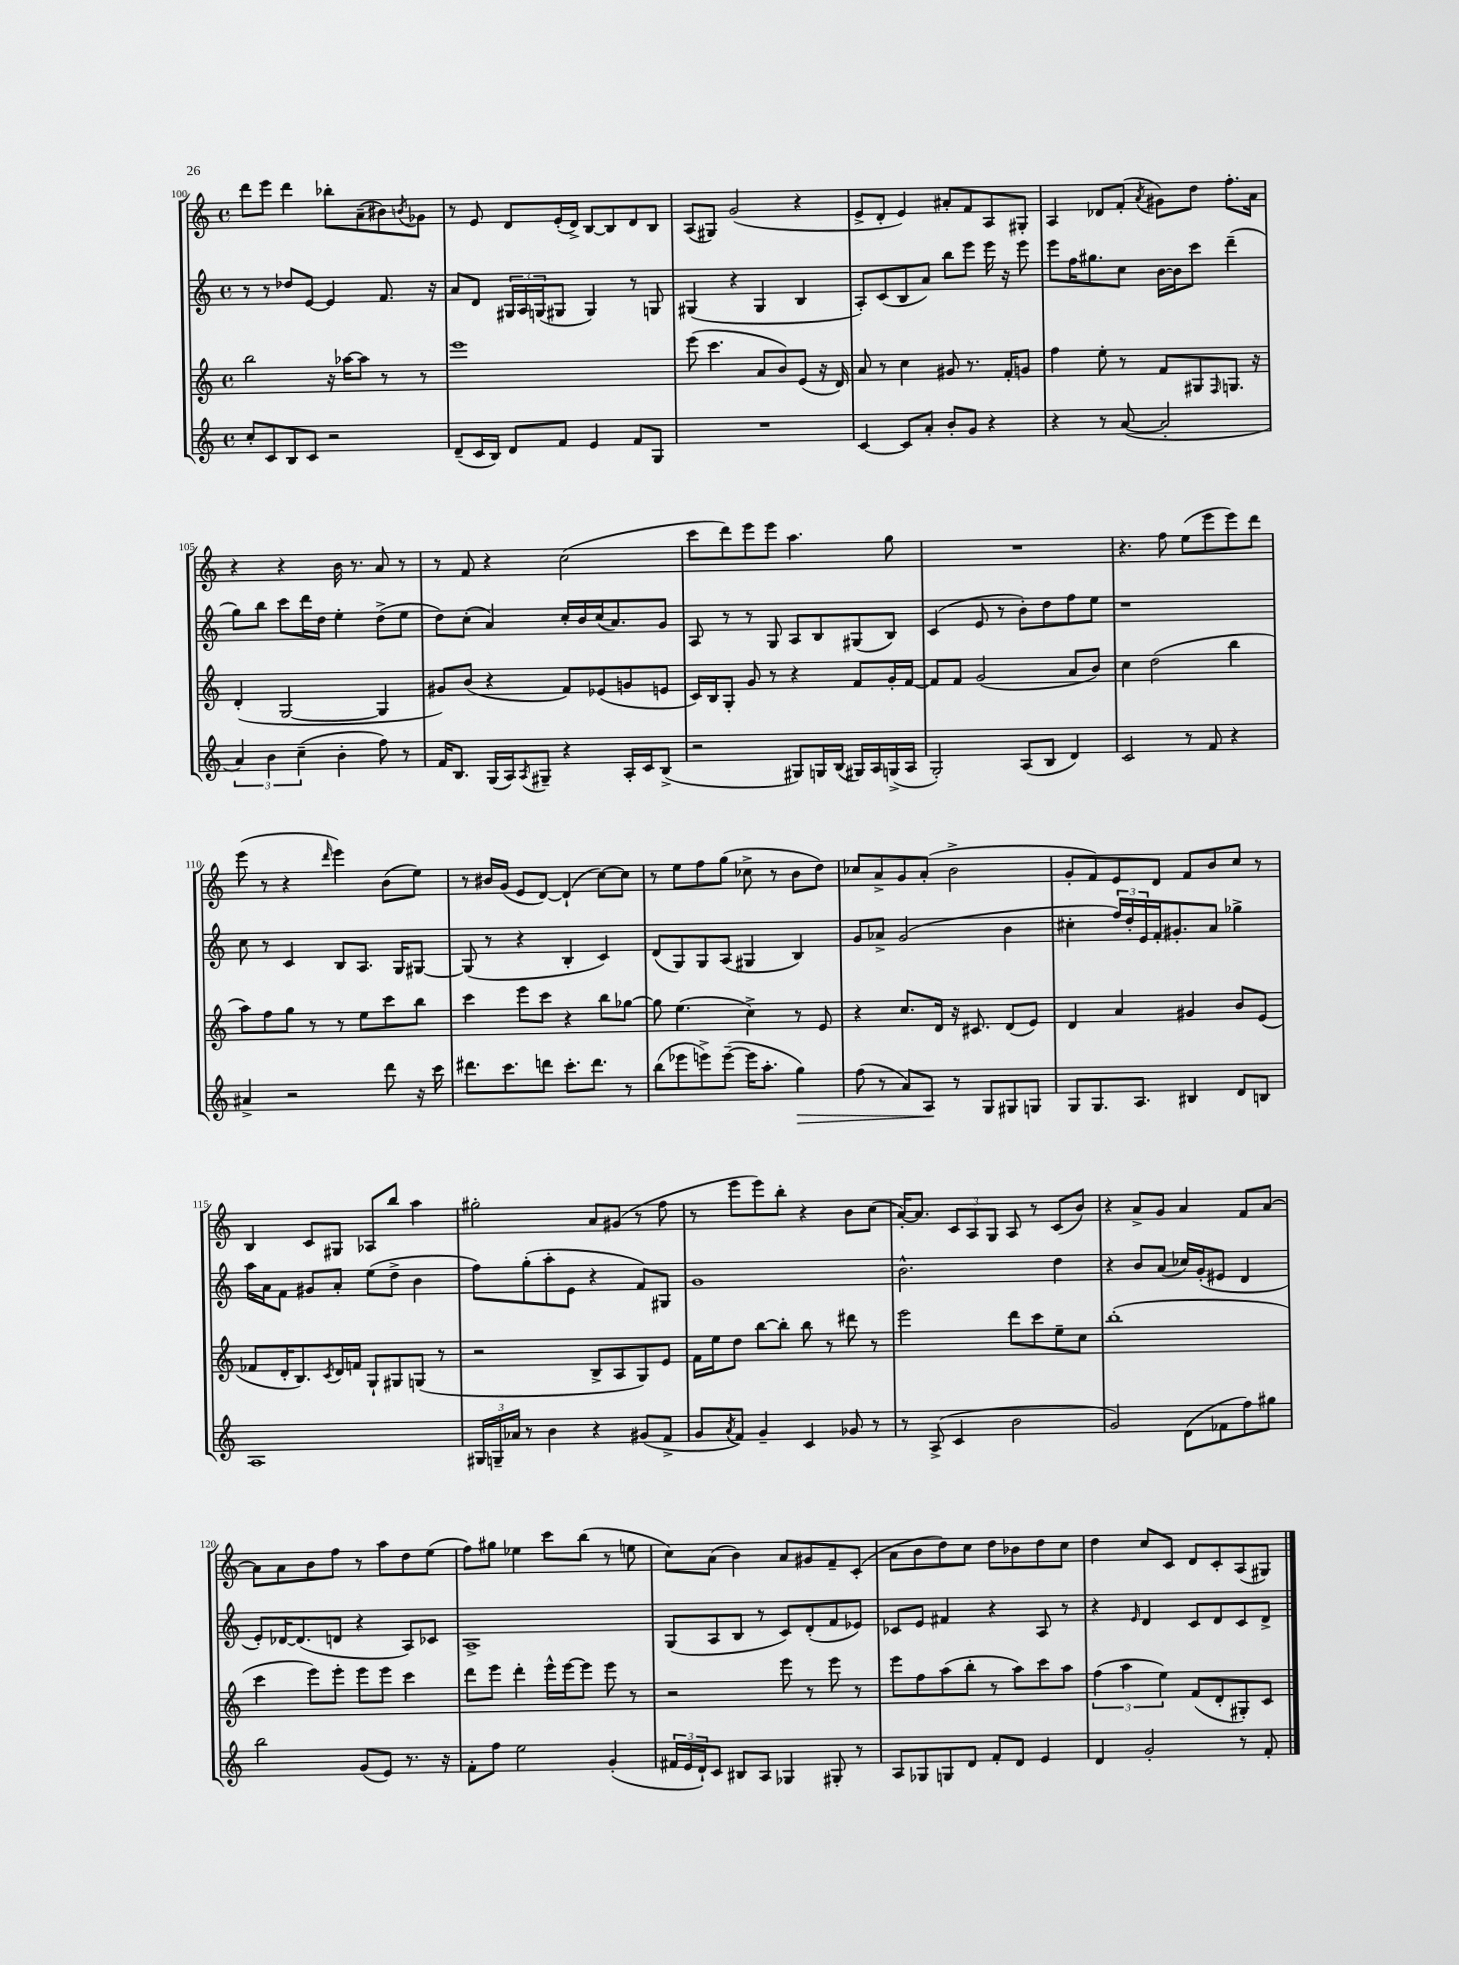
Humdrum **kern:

**kern	**dynam	**kern	**kern	**kern
*part4	*part4	*part3	*part2	*part1
*staff4	*staff4	*staff3	*staff2	*staff1
*clefG2	*	*clefG2	*clefG2	*clefG2
*k[]	*	*k[]	*k[]	*k[]
*M4/4	*	*M4/4	*M4/4	*M4/4
*met(c)	*	*met(c)	*met(c)	*met(c)
=100	=100	=100	=100	=100
8cc'/L	.	2bb\	8r	8ddd\L
8c/	.	.	8r	8eee\J
8B/	.	.	8dd-X/L	4ddd\
8c/J	.	.	[8e/J	.
2r	.	16r	4e/]	8bb-X'\L
.	.	[16aa-X\KL	.	.
.	.	8aa-\J]	.	(8a~\
.	.	8r	8.f/	8b#X\)
.	.	.	.	8qbn/
.	.	8r	.	8g-X\J
.	.	.	16r	.
=101	=101	=101	=101	=101
(8d~/L	.	1eee	8a/L	8r
16c/L	.	.	8d/J	8e/
16B/JJ)	.	.	.	.
8d/L	.	.	24G#X/LL	8d/L
.	.	.	24A/	.
.	.	.	(24Gn/J	.
8f/J	.	.	8G#X/J	(16e'/L
.	.	.	.	16d^/JJ)
4e/	.	.	4G#/)	[8B/L
.	.	.	.	8B/]
8f/L	.	.	8r	8d/
8G/J	.	.	8Gn/	8B/J
=102	=102	=102	=102	=102
1r	.	(8eee\	(4G#X/	(8A/L
.	.	4.ccc\	.	8G#X/J)
.	.	.	4r	(2g/
.	.	8a/L	4G#/	.
.	.	8b/)	.	.
.	.	(8e/J	4B/	4r
.	.	16r	.	.
.	.	16d/)	.	.
=103	=103	=103	=103	=103
[4c/	.	8a/	8A'/L)	8e^/L
.	.	8r	(8c/	8d'/J
8c/L]	.	4cc\	8B/	4e/)
8a'/J	.	.	8a/J)	.
8b'/L	.	8g#X/	8bb\L	8a#X'/L
8g/J	.	8.r	8eee\J	8f/
4r	.	.	16eee\	8A/
.	.	16f'/KL	16r	.
.	.	8gn/J	8eee\	8G#X'/J
=104	=104	=104	=104	=104
4r	.	4ff\	8eee\L	4A/
.	.	.	16ff\K	.
.	.	.	8.gg#X\	.
8r	.	8ee'\	.	8d-X/L
([8a/	.	8r	8cc\J	(8f'/J
.	.	.	.	8qa/
2a'/]	.	8f/L	[16b\LL	8g#X\L)
.	.	.	16b\J]	.
.	.	8G#X/	8ccc\J	8dd\J
.	.	16qqF/	.	.
.	.	8.Gn/J	(4ddd~\	8.ff'\L
.	.	16r	.	16a\Jk
!!LO:LB:g=z
=105	=105	=105	=105	=105
6a/)	.	(4d'/	8gg\L)	4r
.	.	.	8bb\J	.
6b\	.	.	.	.
.	.	[2G/	8ccc\L	4r
(6cc~\	.	.	.	.
.	.	.	16ddd\L	.
.	.	.	16dd\JJ	.
4b'\	.	.	4ee'\	16b\
.	.	.	.	8.r
8ff\)	.	4G/]	(8dd^\L	8a/
8r	.	.	8ee\J	8r
=106	=106	=106	=106	=106
16f/KL	.	8g#X/L)	8dd\L)	8r
8.B/J	.	.	.	.
.	.	(8b/J	(8cc'\J	8f/
(16G/LL	.	4r	4a/)	4r
16A/J)	.	.	.	.
8qA/	.	.	.	.
8G#X~/J	.	.	.	.
4r	.	8f/L)	16cc'/LL	(2cc\
.	.	.	16b/	.
.	.	(8e-X/	(16cc/J	.
.	.	.	8.a/)	.
16A'/LL	.	8gn/	.	.
16c/J	.	.	.	.
(8B^/J	.	8en/J	8g/J	.
=107	=107	=107	=107	=107
2r	.	16c/LL)	8A/	8ccc\L
.	.	16B/J	.	.
.	.	8G'/J	8r	8ddd\)
.	.	8g/	8r	8eee\
.	.	8r	8G/	8eee\J
8G#X/L)	.	4r	8A/L	4.aa\
16Gn/L	.	.	8B/	.
(16B/JJ	.	.	.	.
16G#X/LL)	.	8f/L	(8G#X/	.
16A/	.	.	.	.
(16Gn^/	.	16g'/L	8B/J)	8gg\
16A/JJ	.	[16f/JJ	.	.
=108	=108	=108	=108	=108
2G'/)	.	8f/L]	(4c/	1r
.	.	8f/J	.	.
.	.	(2g/	8e/	.
.	.	.	8r	.
(8A/L	.	.	8b'\L)	.
8B/J	.	.	8dd\	.
4d/)	.	8a/L	8ff\	.
.	.	8b/J)	8ee\J	.
=109	=109	=109	=109	=109
2c/	.	4cc\	1r	4.r
.	.	(2dd\	.	.
.	.	.	.	8ff\
8r	.	.	.	(8ee\L
8f/	.	.	.	8eee\
4r	.	4bb\	.	8eee\)
.	.	.	.	8ddd\J
!!LO:LB:g=z
=110	=110	=110	=110	=110
4a#X^/	.	8aa\L)	8cc\	(8eee\
.	.	8ff\	8r	8r
2r	.	8gg\J	4c/	4r
.	.	8r	.	.
.	.	.	.	16qqddd/
.	.	8r	8B/L	4eee\)
.	.	8ee\L	8.A/J	.
8ddd\	.	8ccc\	.	(8b\L
.	.	.	16G/KL	.
16r	.	8bb\J	[8G#X/J	8ee\J)
16ccc\	.	.	.	.
=111	=111	=111	=111	=111
8.ddd#X\L	.	4ccc\	(8G#/]	8r
.	.	.	8r	16b#X/LL
8.ccc\	.	.	.	(16g/JJ
.	.	8eee\L	4r	8e/L
8dddn\J	.	8ccc\J	.	[8d/J)
8.ccc'\L	.	4r	4B'/	(4d`/]
8.ddd\J	.	.	.	.
.	.	8bb\L	4c/)	[8cc\L)
8r	.	[8gg-X\J	.	8cc\J]
=112	=112	=112	=112	=112
(8bb\L	.	8gg-\]	(8d/L	8r
8eee-X\	.	(4.ee\	8G/)	8ee\L
8eeen^\)	.	.	8G/	8ff\
([8eee~\J	.	.	(8A/J	(8gg\J
16eee\KL]	.	4cc^\)	4G#X/	8cc-X^\
8.aa'\J	.	.	.	.
.	.	.	.	8r
!	!LO:HP:b	!	!	!
4gg\)	>	8r	4B/)	8b\L
.	.	8e/	.	8dd\J)
=113	=113	=113	=113	=113
(8ff\	.	4r	8g/L	8cc-X/L
8r	.	.	8a-X^/J	8a^/
8a/L)	.	8.cc/L	(2g/	8g/
8A/J	.	.	.	(8a'/J
.	.	16d/Jk	.	.
8r	]	16r	.	2b^\
.	.	8.c#X/	.	.
8G/L	.	.	.	.
8G#X/	.	(8d/L	4b\	.
8Gn/J	.	8e/J)	.	.
=114	=114	=114	=114	=114
8G/L	.	4d/	4cc#X'\	8g'/L
8.G/	.	.	.	8f/)
.	.	4a/	24ff/LL)	8e/
.	.	.	24dd'/	.
8.A/J	.	.	.	.
.	.	.	24e/	.
.	.	.	16f'/J	8d/J
.	.	.	8.g#X'/	.
4B#X/	.	4g#X/	.	8f/L
.	.	.	8a/J	8b/
8d/L	.	8b/L	4gg-X^\	8cc/J
8Bn/J	.	(8e/J	.	8r
!!LO:LB:g=z
=115	=115	=115	=115	=115
1A	.	8f-X/L	16aa\LL	4B/
.	.	.	16a\J	.
.	.	16d'/K	8f\J	.
.	.	8.B/)	.	.
.	.	.	8g#X/L	8c/L
.	.	8qc/	.	.
.	.	16d/L	8a'/J	8G#X/J
.	.	16fn/JJ	.	.
.	.	8G`/L	(8ee\L	8A-X/L
.	.	8G#X/	8dd^\J	8bb/J
.	.	(8Gn/J	4b\	4aa\
.	.	8r	.	.
=116	=116	=116	=116	=116
24G#X/LL	.	2r	8ff\L)	2gg#X'\
24Gn~/	.	.	.	.
24a-X/JJ	.	.	.	.
8r	.	.	(8gg'\	.
4b\	.	.	8aa'\	.
.	.	.	8e\J	.
4r	.	8B^/L	4r	8a/L
.	.	8A/	.	(8g#X/J
(8g#X/L	.	8G/)	8f/L)	8r
8f^/J	.	8e/J	8G#X/J	8ff\
=117	=117	=117	=117	=117
8g/L	.	16f\LL	1g	8r
.	.	16ee\J	.	.
8qa/	.	.	.	.
8f/J)	.	8dd\J	.	8eee\L
4g~/	.	[8bb\L	.	8eee\)
.	.	8bb'\J]	.	8bb'\J
4c/	.	8bb\	.	4r
.	.	8r	.	.
8g-X/	.	8ddd#X\	.	8b\L
8r	.	8r	.	(8cc\J
=118	=118	=118	=118	=118
8r	.	2eee\	2.b^^\	[16a'/KL)
.	.	.	.	8.a/J]
(8A^/	.	.	.	.
4c/	.	.	.	12c/L
.	.	.	.	12A/
.	.	.	.	12G/J
2b\	.	8ddd\L	.	8A/
.	.	8ccc\	.	8r
.	.	8ee~\	4dd\	(8c/L
.	.	8cc\J	.	8b/J)
=119	=119	=119	=119	=119
2g/)	.	(1bb'	4r	4r
.	.	.	8b/L	8a^/L
.	.	.	(8a/J	8g/J
(8d\L	.	.	16cc-X/LL)	4a/
.	.	.	(16g'/J	.
8f-X\	.	.	8e#X/J	.
8ff\)	.	.	4d/	8f/L
8gg#X\J	.	.	.	[8a/J
!!LO:LB:g=z
=120	=120	=120	=120	=120
2bb\	.	4ccc\	8e'/L)	8a\L]
.	.	.	[16d-X/K	8a\
.	.	.	(8.d-/]	.
.	.	8eee\L)	.	8b\
.	.	8eee'\J	8dn/J	8ff\J
(8g/L	.	8eee\L	4r	8r
8e/J)	.	8eee\J	.	8aa\L
8.r	.	4ccc\	8A/L)	8dd\
.	.	.	8c-X/J	(8ee\J
16r	.	.	.	.
=121	=121	=121	=121	=121
8f'\L	.	8ddd\L	1A^	8ff\L)
8ff\J	.	8eee\J	.	8gg#X\J
2ee\	.	4ddd'\	.	4ee-X\
.	.	16eee^^\LL	.	8ccc\L
.	.	[16eee\J	.	.
.	.	8eee\J]	.	(8bb\J
(4g'/	.	8eee\	.	8r
.	.	8r	.	8een\
=122	=122	=122	=122	=122
24f#X/LL	.	2r	(8G/L	8cc\L)
24e/	.	.	.	.
24d`/J)	.	.	.	.
8c/J	.	.	8A/	(8a\J
8B#X/L	.	.	8B/J	4b\)
8A/J	.	.	8r	.
4G-X/	.	8eee\	8c/L)	8a/L
.	.	8r	(8d'/	8g#X/
8G#X'/	.	8eee\	8f/	8f~/
8r	.	8r	8e-X/J)	(8c'/J
=123	=123	=123	=123	=123
8A/L	.	8eee\L	8c-X/L	8a\L
8G-X/	.	8ff\	8e/J	8b\
8Gn/	.	(8aa\	4f#X/	8dd\)
8d/J	.	8bb'\J	.	8cc\J
8f'/L	.	8r	4r	8dd\L
8d/J	.	8aa\L)	.	8b-X\
4e/	.	8ccc\	8A/	8dd\
.	.	8aa\J	8r	8cc\J
=124	=124	=124	=124	=124
4d/	.	(6ff\	4r	4dd\
.	.	6aa\	.	.
.	.	.	16qqe/	.
2g'/	.	.	4d/	8cc/L
.	.	6ee\)	.	.
.	.	.	.	8c/J
.	.	(8f/L	8c/L	8d/L
.	.	8d'/	8d/	8c'/
8r	.	8G#X'/)	8c/	(8A/
8f'/	.	8c/J	8d^/J	8G#X/J)
==	==	==	==	==
*-	*-	*-	*-	*-
